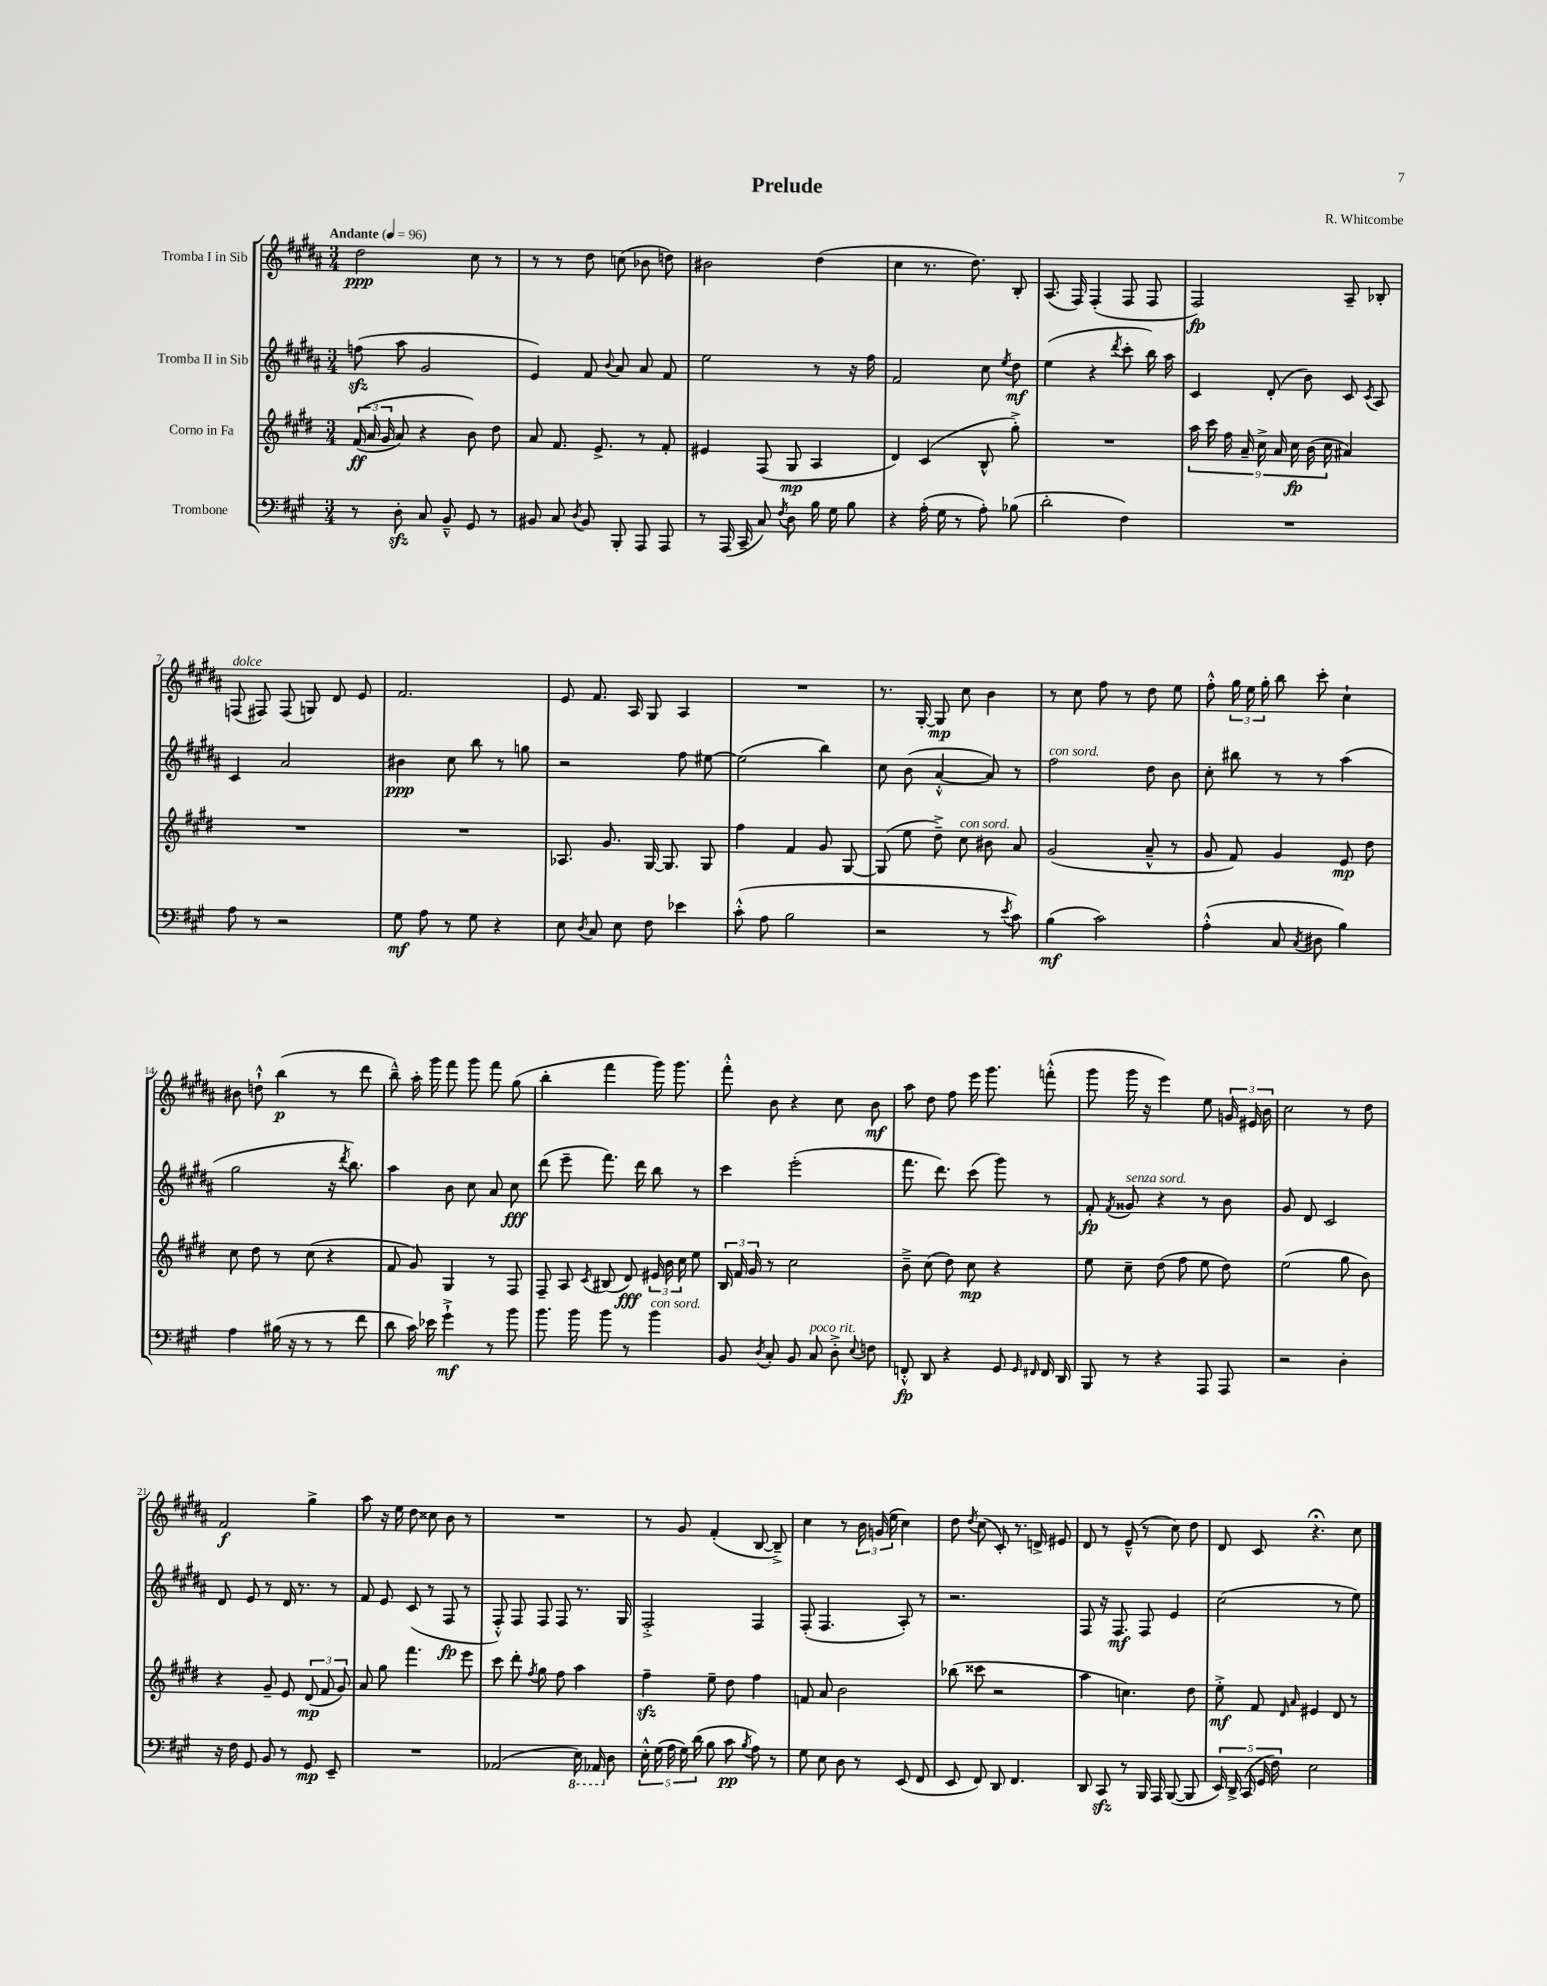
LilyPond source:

\header { title = "Prelude" composer = "R. Whitcombe" }
<<
\new StaffGroup <<
\new Staff = "s0" \with { instrumentName = "Tromba I in Sib" } {
    \clef treble \key b \major \numericTimeSignature \time 3/4 \tempo "Andante" 4 = 96
    \autoBeamOff dis''2\ppp cis''8 r8 |
    r8 r8 dis''8 c''8( bes'8 d''8) |
    bis'2 dis''4( |
    cis''4 r8. dis''8.) b8-. |
    ais8.( fis16) fis4-.( fis8 fis8 |
    fis2\fp) ais8-- bes8-. |
    f8^\markup { \italic "dolce" }( fis8) fis8( g8) dis'8 e'8 |
    fis'2. |
    e'8 fis'8. ais16 gis8 ais4 |
    R2. |
    r8. gis16~-. gis8\mp cis''8 b'4 |
    r8 cis''8 fis''8 r8 dis''8 e''8 |
    fis''8-.-^ \tuplet 3/2 { gis''16 e''16 gis''16-. } b''8 cis'''8-. cis''4-! |
    bis'8 d''8-!-^ b''4\p( r8 dis'''8 |
    b''8---^) ais''16-. gis'''16 fis'''8 gis'''8 fis'''8 gis''8( |
    b''4-. fis'''4 gis'''16) gis'''8. |
    fis'''8-.-^ b'8 r4 cis''8 b'8\mf |
    ais''8 dis''8 fis''8 e'''16 gis'''8. f'''8-.-^( |
    gis'''8 gis'''16 r16 e'''4) e''8 \tuplet 3/2 { g'16 eis'16 b'16 } |
    cis''2 r8 dis''8 |
    fis'2\f gis''4-> |
    ais''8 r16 e''16 dis''8 cisis''8 b'8 r8 |
    R2. |
    r8 gis'8 fis'4-.( b8~ b8--->) |
    cis''4 r8 \tuplet 3/2 { b'16 g'16( e''16 } cis''4) |
    dis''8 \acciaccatura { dis''8 } cis''8( cis'8-.) r8. d'16-> eis'8 |
    dis'8 r8 e'8---^( r8 cis''8) dis''8 |
    dis'8 cis'8 r4.\fermata cis''8 \bar "|." |
}
\new Staff = "s1" \with { instrumentName = "Tromba II in Sib" } {
    \clef treble \key b \major \numericTimeSignature \time 3/4
    \autoBeamOff f''8\sfz( ais''8 gis'2 |
    e'4) fis'8 \appoggiatura { b'8 } ais'8 ais'8 fis'8 |
    e''2 r8 r16 fis''16 |
    fis'2 cis''8 \acciaccatura { e''8 } dis''8\mf |
    e''4( r4 \acciaccatura { dis'''8 } cis'''8-. b''16) ais''16 |
    cis'4 dis'8-.( b'8) cis'8 \acciaccatura { cis'8 } ais8 |
    cis'4 ais'2 |
    bis'4\ppp cis''8 b''8 r8 g''8 |
    r2 fis''8 eis''8~ |
    eis''2( b''4) |
    cis''8 b'8( ais'4~-.-^ ais'8) r8 |
    fis''2^\markup { \italic "con sord." } dis''8 b'8 |
    cis''8-. bis''8 r8 r8 ais''4( |
    gis''2 r16 \acciaccatura { dis'''8 } b''8.) |
    ais''4 b'8 cis''8 ais'8 cis''8\fff |
    dis'''8( e'''8-- fis'''8.) dis'''16 b''8 r8 |
    cis'''4 e'''2-.( |
    fis'''8. dis'''8.) cis'''8( gis'''8) r8 |
    fis'8-.\fp \acciaccatura { fis'8 } gisis'8^\markup { \italic "senza sord." } r4 r8 b'8 |
    gis'8 dis'8 cis'2 |
    dis'8 e'8 r8 dis'16 r8. r8 |
    fis'8 e'8 cis'8( r8 fis8\fp r8 |
    fis8-.-^) fis8 fis8 fis8 r8. gis16 |
    fis2-.-> fis4 |
    fis8-.( fis4. ais8-.) r8 |
    r2. |
    fis8 r16 fis8.\mf fis8 e'4 |
    cis''2( r8 e''8) \bar "|." |
}
\new Staff = "s2" \with { instrumentName = "Corno in Fa" } {
    \clef treble \key e \major \numericTimeSignature \time 3/4
    \autoBeamOff \tuplet 3/2 { fis'16\ff(\( a'16 gis'16 } a'8) r4 b'8\) dis''8 |
    a'8 fis'8. e'8.-> r8 fis'8-. |
    eis'4 fis8( gis8\mp a4 |
    dis'4) cis'4( b8-^ gis''8-.->) |
    R2. |
    \tuplet 9/8 { a''16 cis'''16 fis''16 a'16-- cis''16-> a'16 cis''16\fp b'16( cis''16 } ais'4) |
    R2. |
    R2. |
    aes8. gis'8. gis16~ gis8. gis8 |
    fis''4 fis'4 gis'8 gis8~ |
    gis8( e''8 dis''8--->) cis''8^\markup { \italic "con sord." } bis'8 a'8 |
    gis'2( a'8---^ r8 |
    gis'8 fis'8) gis'4 e'8\mp dis''8 |
    cis''8 dis''8 r8 cis''8( r4 |
    fis'8 gis'8) gis4 r8 fis8 |
    fis8-- a8 \acciaccatura { cis'8 } bis8( dis'8\fff) \tuplet 3/2 { eis'16 b'16 cis''16 } e''8 |
    \tuplet 3/2 { b16 fis'16 gis'16 } r8 cis''2 |
    b'8---> cis''8( dis''8) cis''8\mp r4 |
    e''8 cis''8-- dis''8( fis''8 e''8 dis''8) |
    e''2( gis''8 b'8) |
    r4 gis'8-- e'8 \tuplet 3/2 { dis'8\mp( fis'8 gis'8) } |
    a'8 gis''8 fis'''4. e'''8 |
    cis'''8 dis'''8-. \acciaccatura { fis''8 } gis''8 fis''8 a''4 |
    fis''4--\sfz e''8-- dis''8 fis''4 |
    f'8 a'8 b'2 |
    bes''8( cisis'''8 r2 |
    a''4 c''4.) dis''8 |
    e''8-.->\mf fis'8 \grace { dis'16 a'16 } eis'4 dis'8 r8 \bar "|." |
}
\new Staff = "s3" \with { instrumentName = "Trombone" } {
    \clef bass \key a \major \numericTimeSignature \time 3/4
    \autoBeamOff r8 d8-.\sfz cis8 b,8---^ gis,8 r8 |
    bis,8 cis8 \acciaccatura { d8 } bis,8 b,,8-. a,,8 a,,8 |
    r8 a,,16( cis,16-- cis8) \acciaccatura { fis8 } d8 b16 gis16 b8 |
    r4 a16-.( gis16 r8 a8-.) bes8( |
    d'2-. fis4) |
    R2. |
    a8 r8 r2 |
    gis8\mf a8 r8 gis8 r4 |
    e8 \acciaccatura { d8 } cis8 e8 fis8 ees'4 |
    cis'8-.-^( a8 b2 |
    r2 r8 \acciaccatura { e'8 } cis'8) |
    b4\mf( cis'2) |
    a4-.-^( cis8 \acciaccatura { cis8 } dis8 b4) |
    a4 bis16( r16 r8 r8 fis'8 |
    d'8 cis'16) ees'16 gis'4-!->\mf r8 b'8 |
    b'8. b'16 b'8 r8 b'4^\markup { \italic "con sord." } |
    b,8 \acciaccatura { d8 } cis8-. b,8 cis8^\markup { \italic "poco rit." } d8-.-> \appoggiatura { e8 } f8 |
    f,8-.-^\fp d,8 r4 gis,8 \grace { gis,16 fis,16 } fis,16 d,16 |
    b,,8 r8 r4 a,,8 a,,8 |
    r2 d4-. |
    r16 fis16 gis,8 b,8 r8 gis,8\mp e,8-- |
    R2. |
    aes,2( \ottava #-1 e,16) aes,,16 \ottava #0 d8 |
    \tuplet 5/4 { e16-.-^ gis16( a16 gis16) d'16( } b8 cis'8\pp \acciaccatura { b8 } a8) r8 |
    gis8 e8 d8 r8 e,8( fis,8 |
    e,8 fis,8) d,8 fis,4. |
    d,8 cis,8\sfz r8 b,,16 a,,16 b,,8~( b,,8 |
    \tuplet 5/4 { e,16) d,16-> cis,16( gis,16 fis16) } e2 \bar "|." |
}
>>
>>
